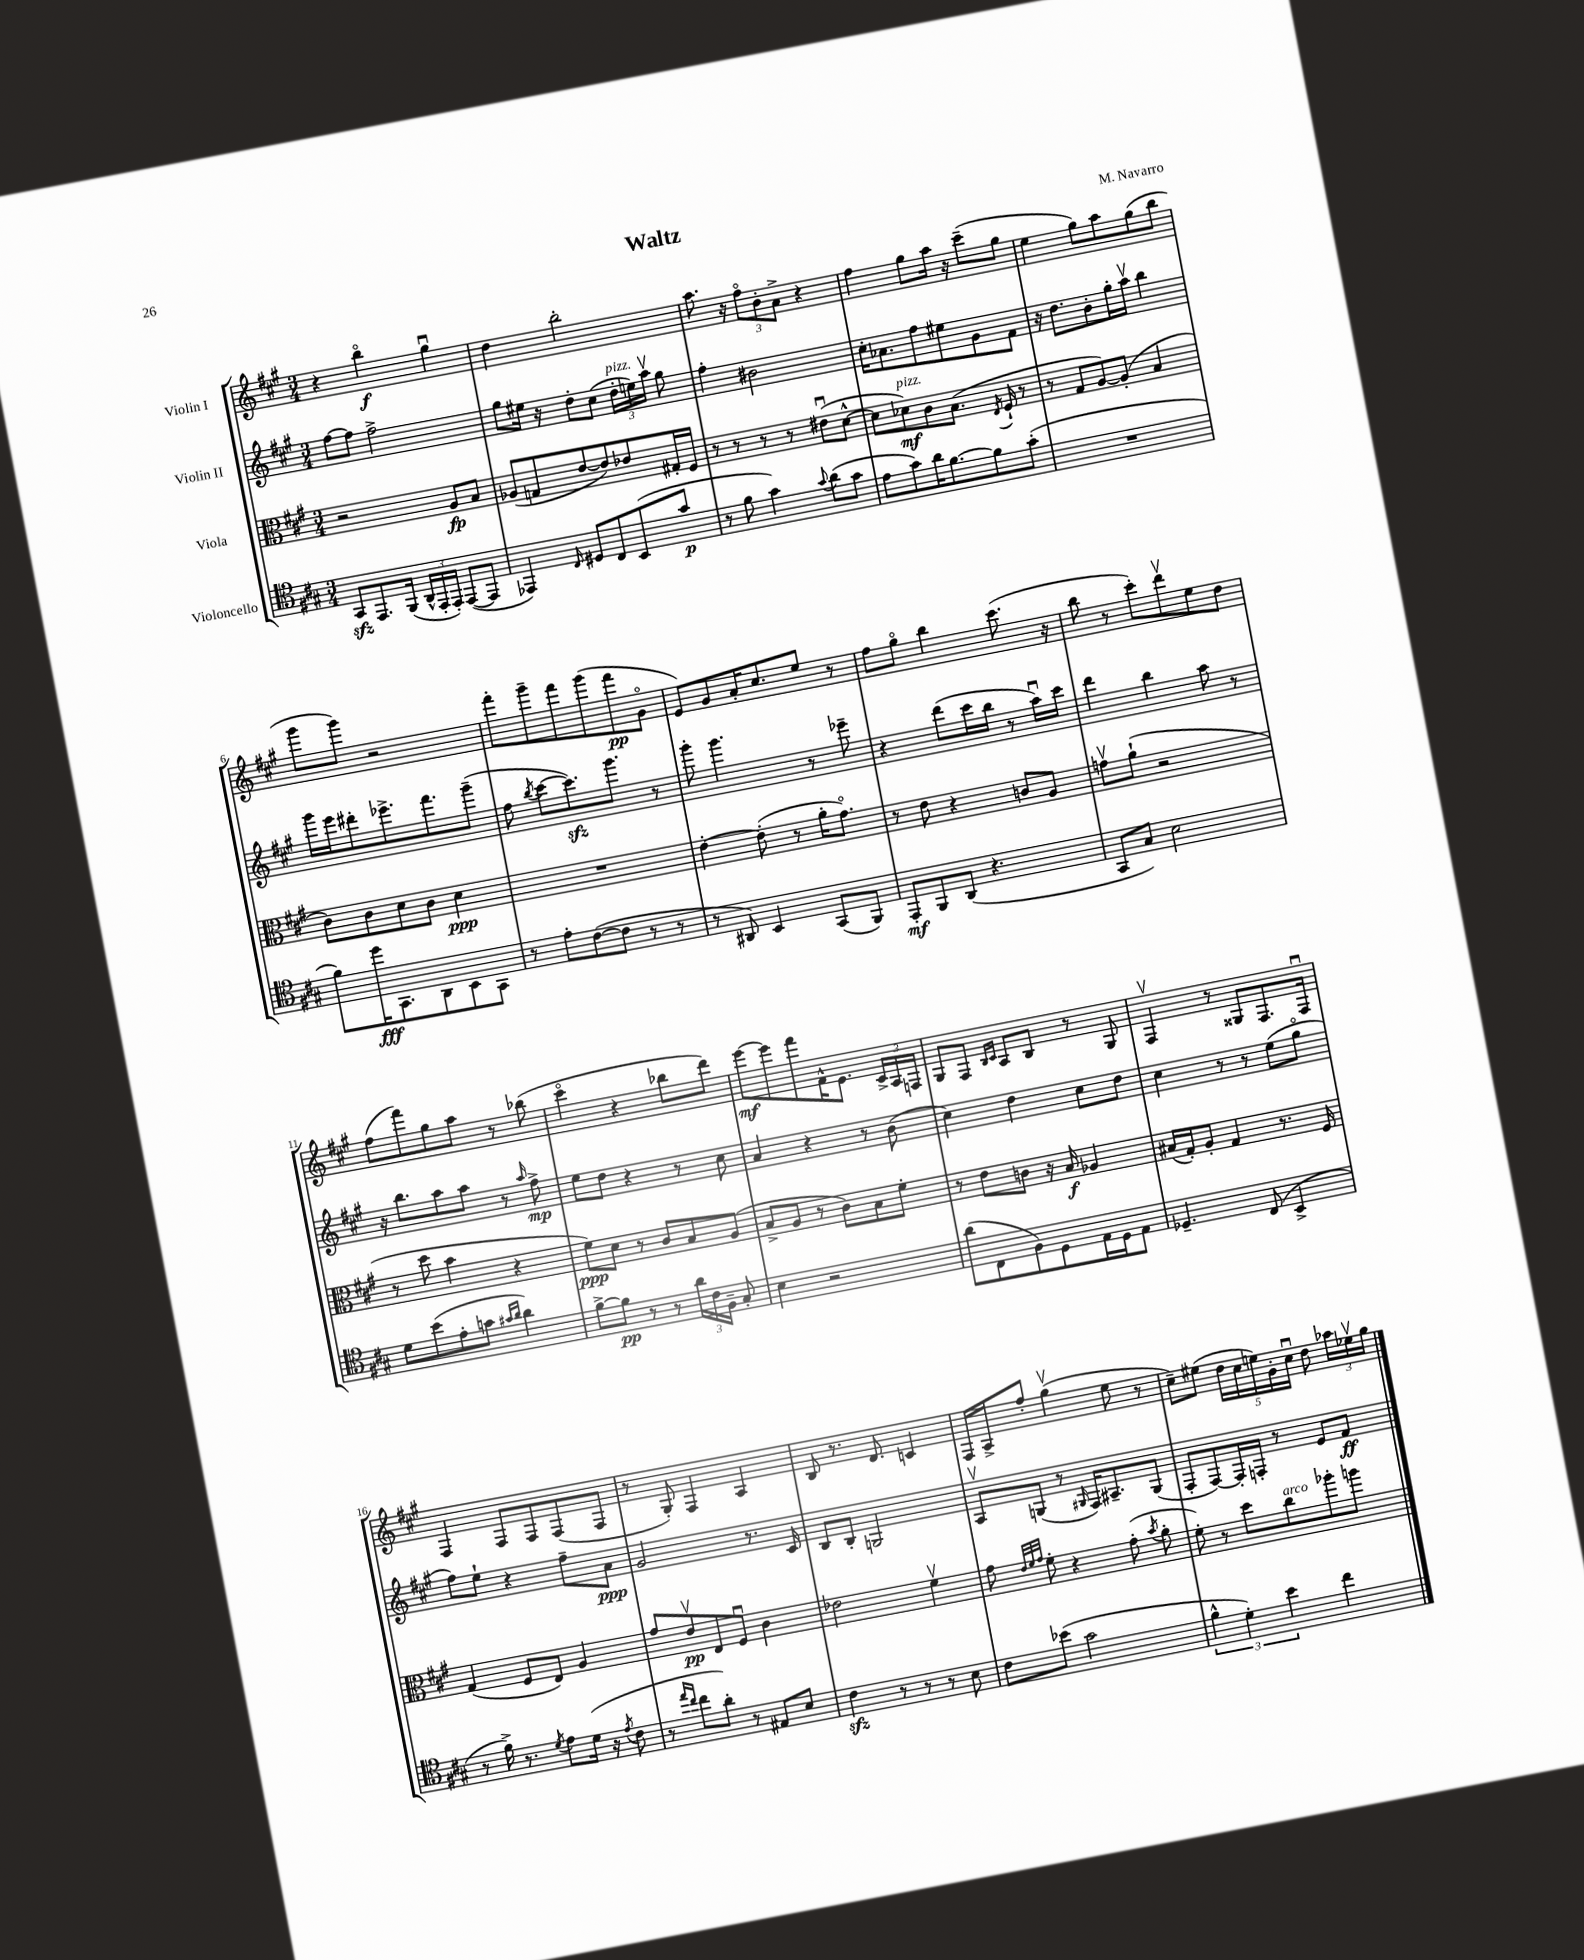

**kern	**dynam	**kern	**dynam	**kern	**dynam	**kern	**dynam
*part4	*part4	*part3	*part3	*part2	*part2	*part1	*part1
*staff4	*staff4	*staff3	*staff3	*staff2	*staff2	*staff1	*staff1
*I"Violoncello	*	*I"Viola	*	*I"Violin II	*	*I"Violin I	*
*clefC4	*	*clefC3	*	*clefG2	*	*clefG2	*
*k[f#c#g#]	*	*k[f#c#g#]	*	*k[f#c#g#]	*	*k[f#c#g#]	*
*M3/4	*	*M3/4	*	*M3/4	*	*M3/4	*
=1	=1	=1	=1	=1	=1	=1	=1
8GG#zz/L	.	2r	.	[8ff#\L	.	4r	.
8.EE/	.	.	.	8ff#\J]	.	.	.
.	.	.	.	2ff#^\	.	4bb\	f
(16FF#/Jk	.	.	.	.	.	.	.
24AA^^/LL	.	.	.	.	.	.	.
24EE'/	.	.	.	.	.	.	.
24EE'/JJ)	.	.	.	.	.	.	.
([8EE/L	.	8A/L	fp	.	.	4gg#u\	.
8EE/J]	.	8B/J	.	.	.	.	.
=2	=2	=2	=2	=2	=2	=2	=2
4EE-X/)	.	(8A-X/L	.	8gg#\L	.	4dd\	.
.	.	8Gn/	.	16ee#X\Jk	.	.	.
.	.	.	.	16r	.	.	.
16qqC#/	.	.	.	.	.	.	.
8D#X/L	.	[8e/	.	8dd'\L	.	2bb'\	.
8C#/	.	8e/])	.	(8cc#\J	.	.	.
!	!	!	!	!LO:TX:a:i:t=pizz.	!	!	!
(8BB/	.	8e-X/	.	24dd'\LL	.	.	.
.	.	.	.	24een\)	.	.	.
.	.	.	.	24aav\JJ	.	.	.
8g#/J	p	16G#X'/L	.	8gg#\	.	.	.
.	.	16F#/JJ	.	.	.	.	.
=3	=3	=3	=3	=3	=3	=3	=3
8r	.	8r	.	4ff#'\	.	8.aa\	.
8f#\	.	8r	.	.	.	.	.
.	.	.	.	.	.	16r	.
4g#\)	.	8r	.	2b#X\	.	12ff#\L	.
.	.	.	.	.	.	12b'\	.
.	.	8r	.	.	.	.	.
.	.	.	.	.	.	12a^\J	.
8qqg#/	.	.	.	.	.	.	.
(8a\L	.	(8e#Xu\L	.	.	.	4r	.
8g#\J	.	[8d^^\J	.	.	.	.	.
=4	=4	=4	=4	=4	=4	=4	=4
8e\L	.	8d\L]	.	16cc#'\KL	.	4ff#\	.
.	.	.	.	8.a-X\	.	.	.
!	!	!LO:TX:a:i:t=pizz.	!	!	!	!	!
8g#\)	.	8d-X\)	mf	.	.	.	.
16a\K	.	8c#\	.	8ff#\	.	8gg#\L	.
[8.f#\	.	.	.	.	.	.	.
.	.	(8.B\J	.	8ee#X\	.	16aa\Jk	.
.	.	.	.	.	.	16r	.
8f#\]	.	.	.	8g#\	.	(8ccc#~\L	.
.	.	8qE/	.	.	.	.	.
.	.	16F#`/	.	.	.	.	.
(8g#'\J	.	8r	.	8f#\J	.	8gg#\J	.
=5	=5	=5	=5	=5	=5	=5	=5
2.r	.	8r	.	16r	.	4ee\	.
.	.	.	.	8.dd\L	.	.	.
.	.	8G#/L	.	.	.	.	.
.	.	[8A/)	.	8b'\	.	8gg#\L)	.
.	.	(8A'/J]	.	16gg#'\L	.	8aa\	.
.	.	.	.	16aav\JJ	.	.	.
.	.	4B/	.	4bb\	.	(8gg#\	.
.	.	.	.	.	.	8bb\J	.
!!LO:LB:g=z
=6	=6	=6	=6	=6	=6	=6	=6
8f#\L)	.	8c#\L)	.	16ggg#\LL	.	8ggg#\L	.
.	.	.	.	16eee\J	.	.	.
16dd\K	fff	8c#\	.	8ddd#X'\	.	8ggg#\J)	.
8.GG#\	.	.	.	.	.	.	.
.	.	8d\	.	8.eee-X^\	.	2r	.
8AA\	.	8c#\J	.	.	.	.	.
.	.	.	.	8.fff#\	.	.	.
8BB\	.	4d\	ppp	.	.	.	.
8GG#\J	.	.	.	(8ggg#~\J	.	.	.
=7	=7	=7	=7	=7	=7	=7	=7
8r	.	2.r	.	8ff#\	.	8fff#'\L	.
.	.	.	.	8qbb/	.	.	.
8e'\L	.	.	.	[8ccc#\L	.	8ggg#~\	.
([8c#\	.	.	.	8.ccc#zz\])	.	8fff#\	.
8c#\J]	.	.	.	.	.	(8ggg#\	.
.	.	.	.	8.ggg#\J	.	.	.
8r	.	.	.	.	.	8fff#\	pp
8r	.	.	.	8r	.	8g#\J	.
=8	=8	=8	=8	=8	=8	=8	=8
8r	.	[4e'\	.	8ggg#'\	.	8e/L)	.
8AA#X/)	.	.	.	4.ggg#\	.	8g#/	.
4BB/	.	(8e'\]	.	.	.	16a'/K	.
.	.	.	.	.	.	8.cc#/	.
.	.	8r	.	.	.	.	.
(8GG#/L	.	16a'\KL	.	8r	.	8ee/J	.
.	.	8.g#\J)	.	.	.	.	.
8FF#/J)	.	.	.	8eee-X~\	.	8r	.
=9	=9	=9	=9	=9	=9	=9	=9
8EE'/L	mf	8r	.	4r	.	8ff#\L	.
8FF#/	.	8e\	.	.	.	8gg#\J	.
(8AA/J	.	4r	.	(8ddd\L	.	4bb\	.
4.r	.	.	.	16ccc#\L	.	.	.
.	.	.	.	16bb\JJ	.	.	.
.	.	8cn/L	.	8r	.	(8.ccc#\	.
.	.	8A/J	.	16aau\LL)	.	.	.
.	.	.	.	16ccc#\JJ	.	16r	.
=10	=10	=10	=10	=10	=10	=10	=10
8GG#/L	.	8gnv\L	.	4ddd\	.	8bb\	.
8G#/J)	.	(8a`\J	.	.	.	8r	.
2B\	.	2r	.	4bb\	.	8ccc#'\L)	.
.	.	.	.	.	.	8dddv\	.
.	.	.	.	8aa\	.	8ee\	.
.	.	.	.	8r	.	8dd\J	.
!!LO:LB:g=z
=11	=11	=11	=11	=11	=11	=11	=11
8d\L	.	8r	.	16r	.	(8ff#\L	.
.	.	.	.	8.bb\L	.	.	.
(8b\	.	8dd\	.	.	.	8fff#\)	.
8e'\	.	4b\	.	8aa\	.	8gg#\	.
8gn\J	.	.	.	8aa\J	.	8aa\J	.
16qqg#X/LL	.	.	.	.	.	.	.
16qqa/JJ	.	.	.	.	.	.	.
4a\)	.	4r	.	8r	.	8r	.
.	.	.	.	16qqaa/	.	.	.
.	.	.	.	8ff#^\	mp	(8bb-X\	.
=12	=12	=12	=12	=12	=12	=12	=12
[8f#^\L	.	8f#\L)	ppp	8ee\L	.	4ccc#\	.
8f#\J]	pp	8d\J	.	8dd\J	.	.	.
8r	.	8r	.	4r	.	4r	.
8r	.	8c#/L	.	.	.	.	.
24a\LL	.	8B/	.	8r	.	8bb-X\L	.
24c#\	.	.	.	.	.	.	.
24F#~\JJ	.	.	.	.	.	.	.
8G#'/	.	(8A/J	.	8cc#\	.	8ddd\J)	.
=13	=13	=13	=13	=13	=13	=13	=13
4B\	.	8B^/L	.	4a/	.	[8eee\L	mf
.	.	8A/J	.	.	.	8eee\]	.
2r	.	8r	.	4r	.	8fff#\	.
.	.	8c#\L)	.	.	.	16f#^^\K	.
.	.	.	.	.	.	8.e\J	.
.	.	8B\	.	8r	.	.	.
.	.	8f#'\J	.	(8b\	.	24c#^/LL	.
.	.	.	.	.	.	24A/	.
.	.	.	.	.	.	24Fn/JJ	.
=14	=14	=14	=14	=14	=14	=14	=14
(8a\L	.	8r	.	4cc#\)	.	8G#/L	.
8C#\	.	8e\L	.	.	.	8F#/J	.
.	.	.	.	.	.	16qqB/LL	.
.	.	.	.	.	.	16qqc#/JJ	.
8F#\)	.	8cn\J	.	4dd\	.	8A/L	.
8D\	.	16r	.	.	.	8B/J	.
.	.	16B/	f	.	.	.	.
16E\L	.	4A-X/	.	8cc#\L	.	8r	.
16D\J	.	.	.	.	.	.	.
8E\J	.	.	.	8dd\J	.	8G#/	.
=15	=15	=15	=15	=15	=15	=15	=15
4.D-X~/	.	(16B#X/LL	.	4cc#\	.	4F#v/	.
.	.	16G#'/J)	.	.	.	.	.
.	.	8A'/J	.	.	.	.	.
.	.	4G#/	.	8r	.	8r	.
(8C#/	.	.	.	8r	.	8G##X/L	.
4BB^/	.	8.r	.	(8ee\L	.	8.F#/	.
.	.	.	.	8gg#\J	.	.	.
.	.	16F#/	.	.	.	16F#u/Jk	.
!!LO:LB:g=z
=16	=16	=16	=16	=16	=16	=16	=16
8r	.	(4G#/	.	8ff#\L)	.	4F#/	.
16f#^\)	.	.	.	8ee`\J	.	.	.
8.r	.	.	.	.	.	.	.
.	.	8F#/L	.	4r	.	8F#/L	.
8qd/	.	.	.	.	.	.	.
8e\L	.	8E/J)	.	.	.	8F#/	.
(16d\Jk	.	4A/	.	8ff#~\L	.	(8F#/	.
16r	.	.	.	.	.	.	.
8qe/	.	.	.	.	.	.	.
8c#\	.	.	.	8a\J	ppp	8F#/J	.
=17	=17	=17	=17	=17	=17	=17	=17
8r	.	8g#/L	.	2g#/	.	8r	.
16qqee/LL	.	.	.	.	.	.	.
16qqcc#/JJ	.	.	.	.	.	.	.
8cc#\L	.	8ev/	pp	.	.	8G#'/)	.
8a'\J)	.	8E/	.	.	.	4F#/	.
8r	.	8F#u/J	.	.	.	.	.
8E#X/L	.	4c#\	.	8.r	.	4A/	.
8B/J	.	.	.	.	.	.	.
.	.	.	.	16c#/	.	.	.
=18	=18	=18	=18	=18	=18	=18	=18
4c#zz\	.	2e-X\	.	8B/L	.	8B/	.
.	.	.	.	8B'/J	.	8.r	.
8r	.	.	.	2Gn/	.	.	.
.	.	.	.	.	.	8.d/	.
8r	.	.	.	.	.	.	.
8r	.	4f#v\	.	.	.	4cn/	.
8B\	.	.	.	.	.	.	.
=19	=19	=19	=19	=19	=19	=19	=19
8c#\L	.	8g#\	.	8Av/L	.	16F#/LL	.
.	.	.	.	.	.	16A^/J	.
.	.	32qqe/LLL	.	.	.	.	.
.	.	32qqf#/	.	.	.	.	.
.	.	32qqg#/JJJ	.	.	.	.	.
(8b-X\J	.	8f#'\	.	(8Gn/J	.	8ff#'/J	.
2g#\	.	4r	.	8r	.	(4gg#v\	.
.	.	.	.	16qqG#X/	.	.	.
.	.	.	.	16F#/KL)	.	.	.
.	.	.	.	8.A#X~/	.	.	.
.	.	(8g#'\	.	.	.	8ee\	.
.	.	8qb/	.	.	.	.	.
.	.	8a'\	.	(8G#/J	.	8r	.
=20	=20	=20	=20	=20	=20	=20	=20
6f#^^\	.	8f#'\)	.	8F#'/L	.	8cc#~\L)	.
.	.	8r	.	[8F#/)	.	(8ee#X\J	.
6d'\)	.	.	.	.	.	.	.
.	.	8dd\L	.	16F#'/L]	.	20dd\LL	.
.	.	.	.	.	.	20cc#\	.
.	.	.	.	16Fn'/JJ	.	.	.
6b\	.	.	.	.	.	.	.
.	.	.	.	.	.	20een\)	.
!	!	!LO:TX:a:i:t=arco	!	!	!	!	!
.	.	8cc#\	.	8r	.	.	.
.	.	.	.	.	.	20g#'\	.
.	.	.	.	.	.	20cc#u\JJ	.
4cc#\	.	8aa-X'\	.	8e/L	.	8dd\	.
.	.	8aan\J	.	8f#/J	ff	24aa-X\LL	.
.	.	.	.	.	.	24ee-Xv\	.
.	.	.	.	.	.	24gg#\JJ	.
==	==	==	==	==	==	==	==
*-	*-	*-	*-	*-	*-	*-	*-
